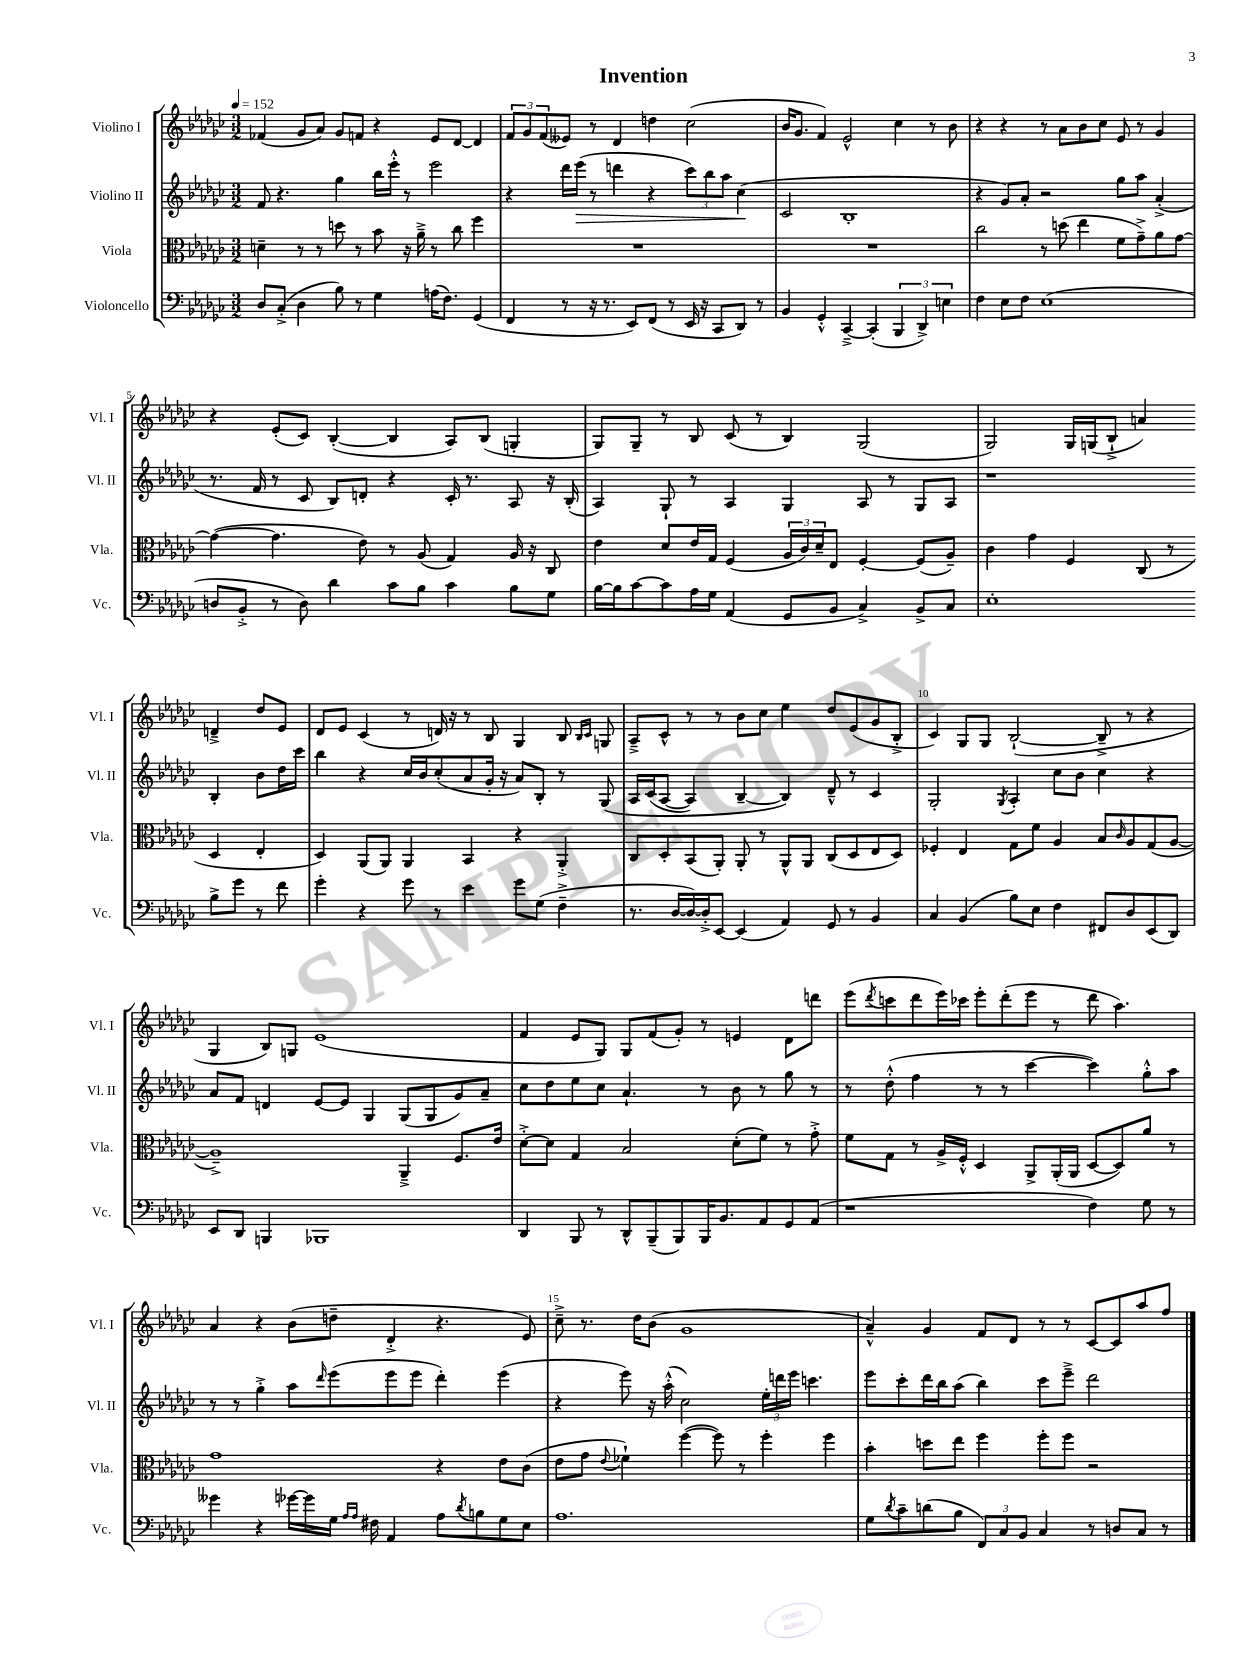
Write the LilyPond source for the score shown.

\header { title = "Invention" }
<<
\new StaffGroup <<
\new Staff = "s0" \with { instrumentName = "Violino I" shortInstrumentName = "Vl. I" } {
    \clef treble \key ges \major \numericTimeSignature \time 3/2 \tempo 4 = 152
    fes'4( ges'8 aes'8) ges'8 f'8 r4 ees'8 des'8~ des'4 |
    \tuplet 3/2 { f'8 ges'8 f'8( } eeses'8) r8 des'4 d''4 ces''2( |
    bes'16 ges'8. f'4) ees'2-^ ces''4 r8 bes'8 |
    r4 r4 r8 aes'8 bes'8 ces''8 ees'8 r8 ges'4 |
    r4 ees'8-.( ces'8) bes4~-.( bes4 aes8) bes8( g4-. |
    ges8) ges8-- r8 bes8 ces'8( r8 bes4) ges2( |
    ges2) ges16 g16( bes8-!-> a'4) d'4---> des''8 ees'8 |
    des'8 ees'8 ces'4( r8 d'16) r16 r8 bes8 ges4 bes8 \grace { bes16 ces'16 } g8 |
    aes8---> ces'8-^ r8 r8 bes'8 ces''8 ees''4 des''8 ees'8( ges'8 bes8-.-> |
    ces'4) ges8 ges8 bes2~-!( bes8---> r8 r4 |
    ges4 bes8) g8 ees'1( |
    f'4 ees'8 ges8) ges8 f'8( ges'8-.) r8 e'4 des'8 d'''8 |
    ees'''8( \acciaccatura { des'''8 } c'''8 des'''8 ees'''16) ces'''16 ees'''8-. des'''8-.( ees'''8 r8 des'''8 aes''4.) |
    aes'4 r4 bes'8( d''8-- des'4-.-> r4. ees'8) |
    ces''8---> r8. des''16 bes'8( ges'1 |
    aes'4---^) ges'4 f'8 des'8 r8 r8 ces'8~ ces'8 aes''8 f''8 \bar "|." |
}
\new Staff = "s1" \with { instrumentName = "Violino II" shortInstrumentName = "Vl. II" } {
    \clef treble \key ges \major \numericTimeSignature \time 3/2
    f'8 r4. ges''4 bes''16 ees'''16-.-^ r8 ees'''2 |
    r4 des'''16 ees'''16\>( r8 d'''4 r4 \tuplet 3/2 { ces'''8) bes''8 aes''8 } ces''4\!( |
    ces'2 bes1-. |
    r4 ges'8) aes'8-. r2 ges''8 aes''8 aes'4-.->( |
    r8. f'16 r8 ces'8 bes8) d'8-. r4 ces'16-. r8. aes8 r16 bes16-.( |
    aes4) ges8-! r8 aes4 ges4 aes8 r8 ges8 aes8 |
    r1 bes4-. bes'8 des''16 ces'''16 |
    bes''4 r4 ces''16 bes'16 ces''8-.( aes'8 ges'16-. r16 aes'8) bes8-. r8 ges8\( |
    aes16 ces'16( aes8~ aes4) bes4~-- bes4\) des'8---^ r8 ces'4 |
    ges2-. \acciaccatura { ges8 } aes4-. ces''8 bes'8 ces''4 r4 |
    aes'8 f'8 d'4 ees'8~ ees'8 ges4 ges8( ges8 ges'8) aes'8-- |
    ces''8 des''8 ees''8 ces''8 aes'4.-! r8 bes'8 r8 ges''8 r8 |
    r8 des''8-.-^( f''4 r8 r8 ces'''4~ ces'''4) ges''8-.-^ aes''8 |
    r8 r8 ges''4-.-> aes''8 \grace { des'''16 } ees'''8( ees'''8 ees'''8 des'''4-.) ees'''4( |
    r4 ees'''8) r16 aes''16-.-^( ces''2) \tuplet 3/2 { ees''16-. d'''16 ees'''16 } c'''4. |
    ees'''8 ces'''8-. des'''16 bes''16 aes''8( bes''4) ces'''8 ees'''8---> des'''2 \bar "|." |
}
\new Staff = "s2" \with { instrumentName = "Viola" shortInstrumentName = "Vla." } {
    \clef alto \key ges \major \numericTimeSignature \time 3/2
    d'4-- r8 r8 d''8 r8 bes'8 r16 aes'16---> r8 ces''8 f''4 |
    R1. |
    R1. |
    ces''2 r8 d''8( ees''4 f'8 ges'8--->) aes'8 ges'8~ |
    ges'4~( ges'4. ees'8) r8 aes8( ges4) aes16 r16 ces8 |
    ees'4 des'8 ees'16 ges16 f4( \tuplet 3/2 { aes16 ces'16) des'16-- } ees8 f4~-. f8( aes8--) |
    ces'4 ges'4 f4 ces8( r8 des4 ees4-. |
    des4) aes,8( aes,8) aes,4 bes,4 r4 aes,4-.-> |
    ces8 des8-. bes,8( aes,8-.) aes,8-. r8 aes,8-^ aes,8 ces8( des8 ees8 des8) |
    fes4-. ees4 ges8 f'8 aes4 bes8 \grace { ces'16 } aes8 ges8( aes8~ |
    aes1--->) aes,4---> f8. ees'16 |
    des'8~-.-> des'8 ges4 bes2 des'8-.( f'8) r8 ges'8-.-> |
    f'8 ges8 r8 aes16-> f16-.-^ des4 aes,8-> aes,16-.( aes,16 des8~ des8) aes'8 r8 |
    ges'1 r4 ees'8 ces'8( |
    ees'8 ges'8 \appoggiatura { ees'8 } fes'4-!) f''4~( f''8) r8 f''4-. f''4 |
    bes'4-. d''8 ees''8 f''4 f''8-. f''8 r2 \bar "|." |
}
\new Staff = "s3" \with { instrumentName = "Violoncello" shortInstrumentName = "Vc." } {
    \clef bass \key ges \major \numericTimeSignature \time 3/2
    des8 ces8-.->( des4 bes8) r8 ges4 a16( f8.) ges,4( |
    f,4 r8 r16 r8. ees,8) f,8( r8 ees,16 r16 ces,8 des,8) r8 |
    bes,4 ges,4-.-^ ces,4~---> ces,4-.( \tuplet 3/2 { bes,,4 des,4->) e4 } |
    f4 ees8 f8 ees1( |
    d8 bes,8-.-> r8 d8) des'4 ces'8 bes8 ces'4 bes8 ges8 |
    bes16~ bes16 ces'8~ ces'8 aes16 ges16 aes,4( ges,8 bes,8 ces4->) bes,8-> ces8 |
    ees1-. bes8-> ges'8 r8 f'8 |
    ges'4-. r4 ges'8 r8 ees'4 ges'8 ges8( f4---> |
    r8. des16~ des16~) des16-.-> ees,8~ ees,4( aes,4) ges,8 r8 bes,4 |
    ces4 bes,4( bes8) ees8 f4 fis,8 des8 ees,8( des,8) |
    ees,8 des,8 b,,4 bes,,1 |
    des,4 bes,,8 r8 des,8-^ bes,,8--( bes,,8) bes,,16 bes,8. aes,8 ges,8 aes,8( |
    r1 f4) ges8 r8 |
    geses'4 r4 ges'16~ ges'16 ges16 \grace { aes16 aes16 } fis16 aes,4 aes8 \acciaccatura { des'8 } b8 ges8 ees8 |
    aes1. |
    ges8 \acciaccatura { des'8 } ces'8-- d'8( bes8 \tuplet 3/2 { f,8) ces8 bes,8 } ces4 r8 d8 ces8 r8 \bar "|." |
}
>>
>>
\layout { \context { \Score \override BarNumber.break-visibility = ##(#f #t #t) barNumberVisibility = #(every-nth-bar-number-visible 5) } }
